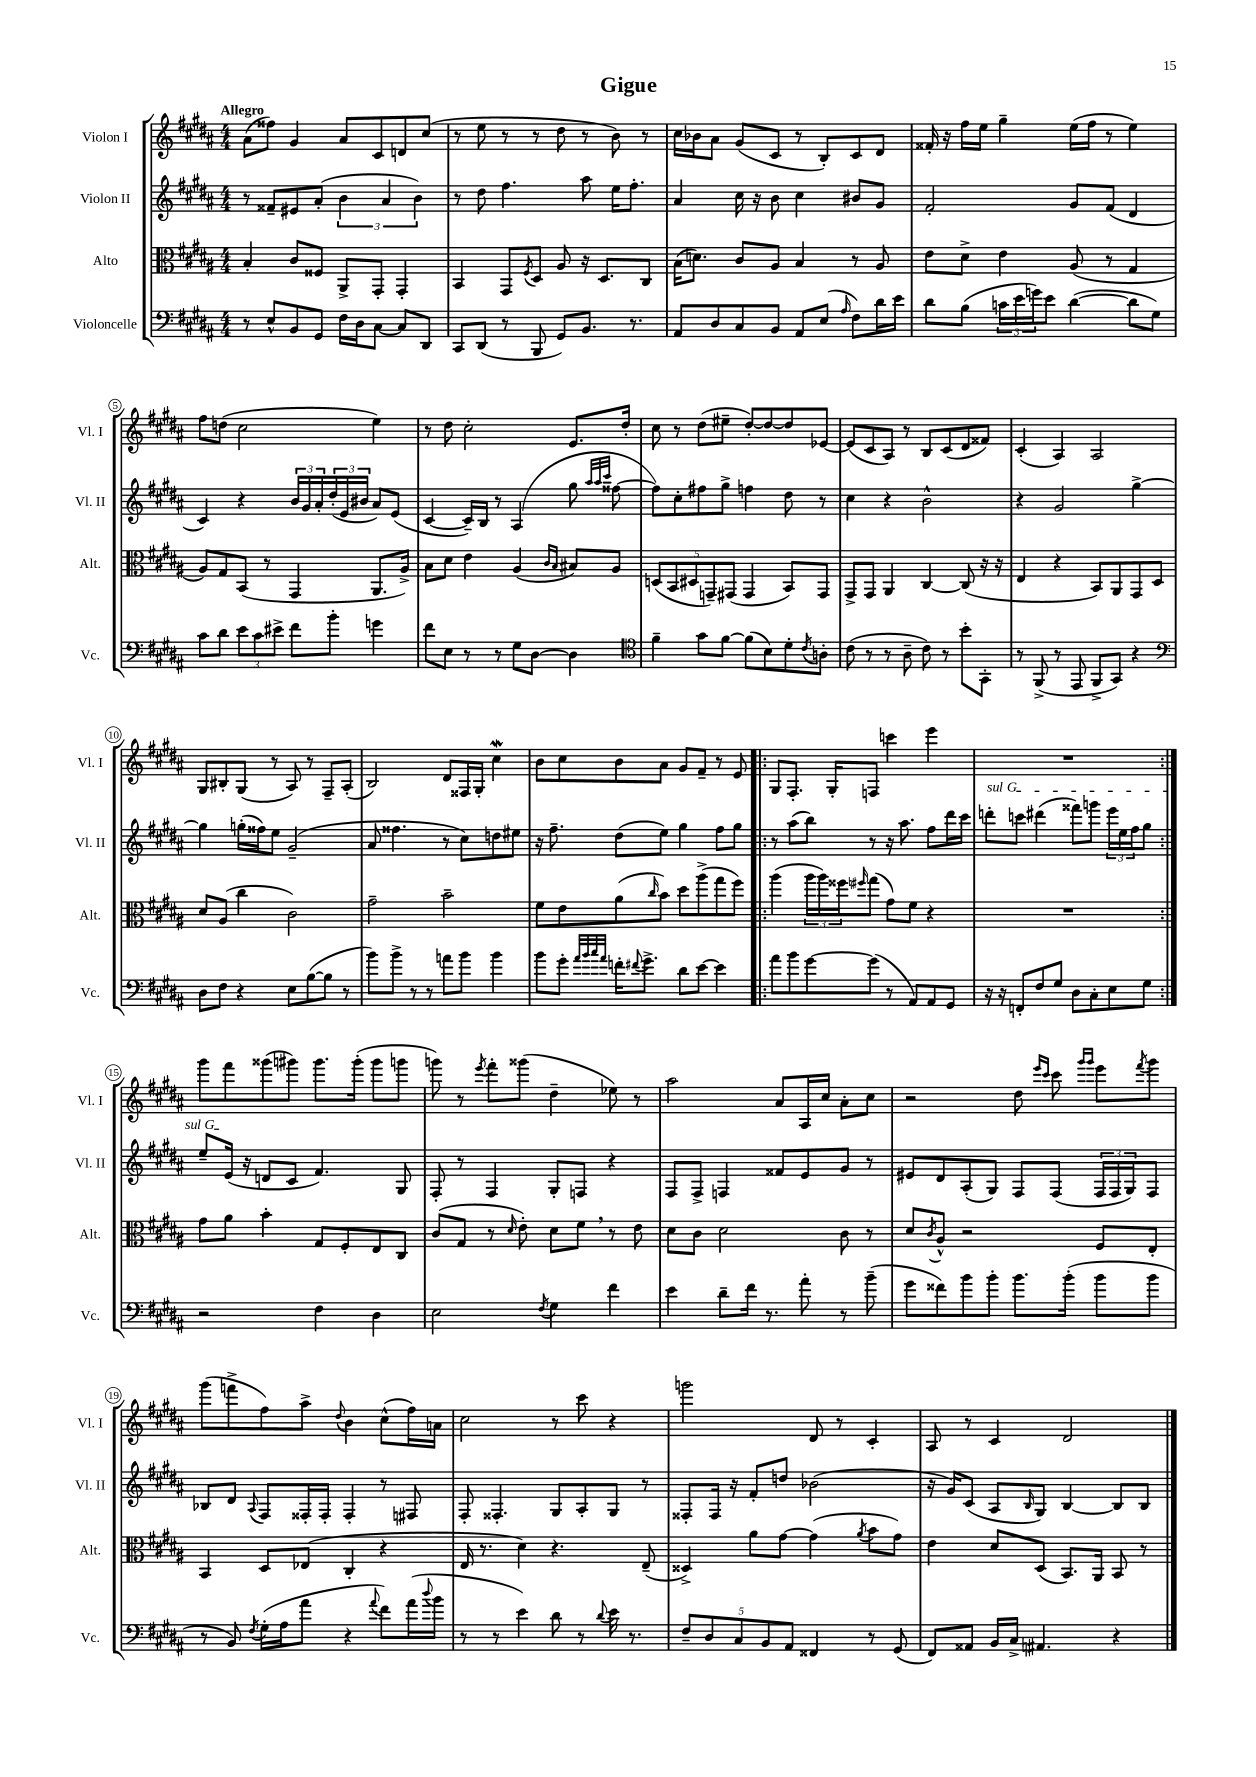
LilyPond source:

\header { title = "Gigue" }
<<
\new StaffGroup <<
\new Staff = "s0" \with { instrumentName = "Violon I" shortInstrumentName = "Vl. I" } {
    \clef treble \key b \major \numericTimeSignature \time 4/4 \tempo "Allegro"
    ais'8( fisis''8) gis'4 ais'8 cis'8 d'8 cis''8( |
    r8 e''8 r8 r8 dis''8 r8 b'8) r8 |
    cis''16 bes'16 ais'8 gis'8( cis'8 r8 b8-.) cis'8 dis'8 |
    fisis'16-. r16 fis''16 e''16 gis''4-- e''16( fis''16 r8 e''4) |
    fis''8 d''8( cis''2 e''4) |
    r8 dis''8 cis''2-. e'8. dis''16-. |
    cis''8 r8 dis''8( eis''8-- dis''8~-.) dis''8~ dis''8 ees'8~ |
    ees'8( cis'8 ais8) r8 b8 cis'8( dis'8 fisis'8) |
    cis'4-.( ais4) ais2 |
    gis8 bis8-. gis8( r8 ais8) r8 fis8-- ais8-.( |
    b2) dis'8 fisis16 gis16-. cis''4\mordent |
    b'8 cis''8 b'8 ais'8 gis'8 fis'8-- r8 e'8 |
    \repeat volta 2 { gis8 fis8.-. gis16-. f8 c'''4 e'''4 |
    R1 | }
    gis'''8 fis'''8 gisis'''8( gis'''8) gis'''8. gis'''16-.( gis'''8 g'''8 |
    g'''8) r8 \acciaccatura { e'''8 } fis'''8-. gisis'''8( dis''4-- ees''8) r8 |
    ais''2 ais'8 ais16 cis''16 ais'8-. cis''8 |
    r2 dis''8 \grace { e'''16 cis'''16 } cis'''8 \grace { gis'''16 gis'''16 } e'''8 \acciaccatura { fis'''8 } gis'''8 |
    gis'''8( f'''8-> fis''8) ais''8-> \appoggiatura { dis''8 } b'4 cis''8-^( fis''16) a'16 |
    cis''2 r8 cis'''8 r4 |
    g'''2 dis'8 r8 cis'4-. |
    ais8 r8 cis'4 dis'2 \bar "|." |
}
\new Staff = "s1" \with { instrumentName = "Violon II" shortInstrumentName = "Vl. II" } {
    \clef treble \key b \major \numericTimeSignature \time 4/4
    r8 fisis'8-- eis'8 ais'8-.( \tuplet 3/2 { b'4 ais'4 b'4) } |
    r8 dis''8 fis''4. ais''8 e''16 fis''8.-. |
    ais'4 cis''16 r16 b'8 cis''4 bis'8 gis'8 |
    fis'2-. gis'8 fis'8( dis'4 |
    cis'4) r4 \tuplet 3/2 { b'16 gis'16 ais'16-. } \tuplet 3/2 { dis''16-.( e'16 bis'16 } ais'8) e'8( |
    cis'4~ cis'16--) b16 r8 ais4( gis''8 \grace { ais''32 ais''32 cis'''32 } fisis''8~ |
    fisis''8) cis''8-. fis''8 gis''8-> f''4 dis''8 r8 |
    cis''4 r4 b'2-^ |
    r4 gis'2 gis''4~-> |
    gis''4 g''16-.( fisis''16) e''8 gis'2--( |
    ais'8 fisis''4. r8 cis''8) d''8 eis''8 |
    r16 fis''8.-- dis''8( e''8) gis''4 fis''8 gis''8 |
    \repeat volta 2 { r8 ais''8( b''8) r8 r16 ais''8. fis''8 dis'''16 cis'''16 |
    \once \override TextSpanner.bound-details.left.text = \markup { \italic "sul G" } d'''8-.\startTextSpan c'''8 dis'''4( fisis'''8) g'''8 \tuplet 3/2 { e'''16 e''16 fis''16 } gis''8 | }
    e''8-- e'16\stopTextSpan( r16 d'8 cis'8 fis'4.) gis8 |
    fis8-. r8 fis4 gis8-. f8 r4 |
    fis8 fis8-> f4 fisis'8 e'8 gis'8 r8 |
    eis'8 dis'8 ais8-.( gis8) fis8 fis8( \tuplet 3/2 { fis16 fis16 gis16) } fis8 |
    bes8 dis'8 \appoggiatura { ais8 } fis8 fisis16-. fisis16-. fisis4-. r8 fis8 |
    fis8-. fisis4.-. gis8 ais8-. gis8 r8 |
    fisis8-. fisis16 r16 fis'8-. d''8 bes'2( |
    r16 gis'16) cis'8( ais8 \grace { b16 } gis8) b4~ b8 b8 \bar "|." |
}
\new Staff = "s2" \with { instrumentName = "Alto" shortInstrumentName = "Alt." } {
    \clef alto \key b \major \numericTimeSignature \time 4/4
    b4-. cis'8 fisis8 ais,8-> gis,8-. gis,4-. |
    b,4 gis,8 \acciaccatura { fis8 } dis8 ais8 r16 dis8. cis8 |
    b16( d'8.) cis'8 ais8 b4 r8 ais8 |
    e'8 dis'8-> e'4 ais8( r8 gis4 |
    ais8) gis8 b,8( r8 gis,4 ais,8. ais16->) |
    b8 dis'8 e'4 ais4( \grace { cis'16 b16 } bis8) ais8 |
    \tuplet 5/4 { d8( b,8 dis8 g,8--) gis,8( } gis,4 b,8) gis,8 |
    gis,8-> gis,8 ais,4 cis4~ cis8( r16 r16 |
    e4 r4 b,8) ais,8 gis,8 dis8 |
    dis'8 ais8( cis''4 cis'2) |
    gis'2-- b'2-- |
    fis'8 e'8 ais'8( \grace { cis''16 } b'8) dis''8 ais''8->( gis''8 fis''8) |
    \repeat volta 2 { ais''4( \tuplet 3/2 { ais''16 ais''16) fisis''16 } \grace { fis''16 } gis''8( gis'8) fis'8 r4 |
    R1 | }
    gis'8 ais'8 b'4-. gis8 fis8-. e8 cis8 |
    cis'8( gis8 r8 \grace { dis'16 } e'8-.) dis'8 fis'8 \breathe r8 e'8 |
    dis'8 cis'8 dis'2 cis'8 r8 |
    dis'8 \acciaccatura { cis'8 } ais8-^ r2 fis8 e8-. |
    b,4 dis8 ees8( cis4-. r4 |
    e16 r8. dis'4) r4. e8--( |
    disis4->) ais'8 gis'8~ gis'4( \acciaccatura { ais'8 } b'8 gis'8) |
    e'4 dis'8 dis8( b,8.) ais,16 b,8 r8 \bar "|." |
}
\new Staff = "s3" \with { instrumentName = "Violoncelle" shortInstrumentName = "Vc." } {
    \clef bass \key b \major \numericTimeSignature \time 4/4
    r8 e8-^ b,8 gis,8 fis16 dis16 cis8~ cis8 dis,8 |
    cis,8 dis,8( r8 b,,8 gis,8) b,8. r8. |
    ais,8 dis8 cis8 b,8 ais,8 e8( \grace { ais16 } fis8) dis'16 e'16 |
    dis'8 b8( \tuplet 3/2 { c'16 e'16 g'16) } e'8 dis'4~( dis'8 gis8) |
    cis'8 dis'8 \tuplet 3/2 { e'8 cis'8 eis'8-> } fis'8 b'8-. g'4 |
    fis'8 e8 r8 r8 gis8 dis8~ dis4 |
    \clef tenor fis'4-- gis'8 fis'8~ fis'8( b8) dis'8-. \acciaccatura { cis'8 } a8-. |
    cis'8( r8 r8 ais8-- cis'8) r8 b'8-. gis,8-. |
    r8 fis,8->( r8 e,8 fis,8-> gis,8) r4 |
    \clef bass dis8 fis8 r4 e8 b8~( b8 r8 |
    b'8) b'8-> r8 r8 a'8 b'8 b'4 |
    b'8 gis'8-. \grace { ais'32 b'32 cis''32 ais'32 } f'16-. \appoggiatura { fis'8 } gis'8.-> dis'8 e'8~ e'4 |
    \repeat volta 2 { ais'8 b'8 gis'8~ gis'8( r8 ais,8) ais,8 gis,8 |
    r16 r16 f,8-. fis8 gis8 dis8 cis8-. e8 gis8 | }
    r2 fis4 dis4 |
    e2 \acciaccatura { fis8 } gis4 fis'4 |
    e'4 dis'8-- fis'16 r8. ais'8-. r8 b'8--( |
    gis'8 fisis'8) b'8 b'8-. b'8. b'16-.( b'8 b'8 |
    r8 b,8) \acciaccatura { fis8 } gis16-.( ais16 ais'8 r4 \appoggiatura { ais'8 } fis'8) ais'16( \appoggiatura { dis''8 } b'16 |
    r8 r8 e'4) dis'8 r8 \appoggiatura { dis'8 } e'16 r8. |
    \tuplet 5/4 { fis8-- dis8 cis8 b,8 ais,8 } fisis,4 r8 gis,8( |
    fis,8) aisis,8 b,16 cis16-> ais,4. r4 \bar "|." |
}
>>
>>
\layout { \context { \Score \override BarNumber.stencil = #(make-stencil-circler 0.1 0.3 ly:text-interface::print) } }
